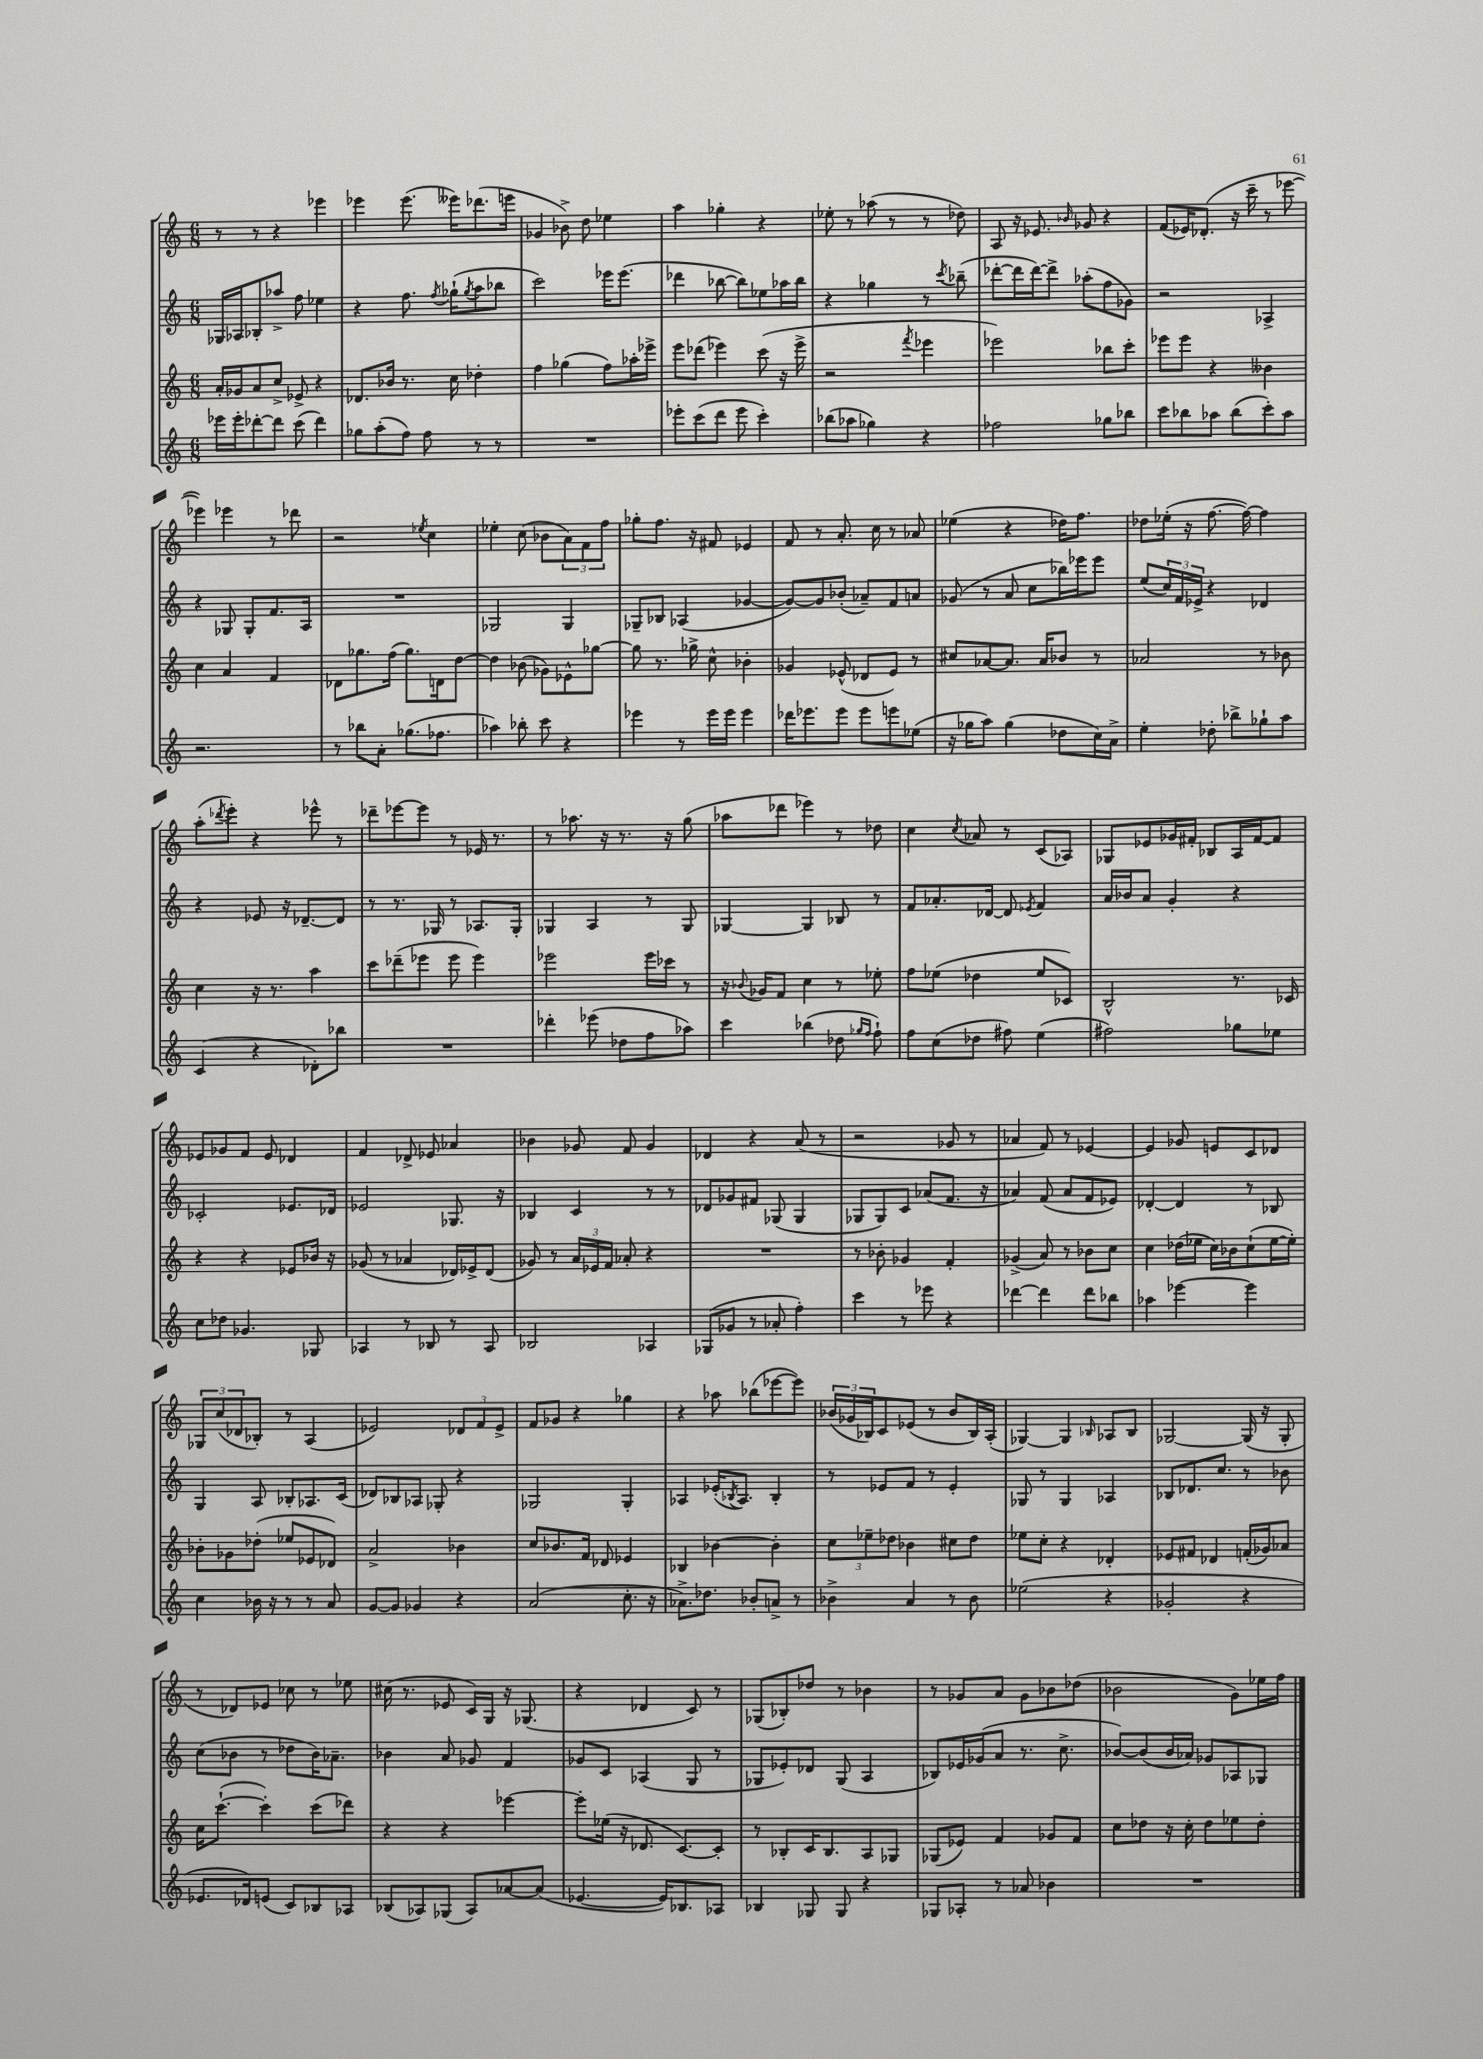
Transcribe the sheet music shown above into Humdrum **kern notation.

**kern	**kern	**kern	**kern
*part4	*part3	*part2	*part1
*staff4	*staff3	*staff2	*staff1
*clefG2	*clefG2	*clefG2	*clefG2
*k[]	*k[]	*k[]	*k[]
*M6/8	*M6/8	*M6/8	*M6/8
=74	=74	=74	=74
16eee-X\LL	16a'/LL	16G-X/LL	8r
16eee-'\J	16g-X/J	16A-X/J	.
[8ddd-X'\	8a/	8B-X'/	8r
8ddd-\J]	8cc^/J	8aa-X^/J	4r
(8ccc\	8e-X^/	8ff\	.
4ddd-\)	4r	4ee-X\	4eee-X\
=75	=75	=75	=75
8gg-X\L	8.d-X/L	4r	4eee-X\
(8aa'\	.	.	.
.	16b-X/Jk	.	.
8ff\J)	8.r	8.ff\	(8.eee-\
8ff\	.	.	.
.	.	8qff/	.
.	16cc\	(16gg-X`\KL	16eee--X\KL)
.	.	8qgg-/	.
8r	4dd-X'\	8aa\	(8.ddd-X\
8r	.	8bb-X\J	.
.	.	.	16eeen\Jk
=76	=76	=76	=76
2.r	4ff\	2ccc\)	4g-X/
.	(4gg-X\	.	8b-X^\)
.	.	.	8dd\
.	8ff\L)	16eee-X\KL	4ee-X\
.	.	(8.eee-\J	.
.	16aa-X'\L	.	.
.	16eee-X^\JJ	.	.
=77	=77	=77	=77
8eee-X'\L	8eee\L	4ddd-X\	4aa\
(8ccc\	(8ddd-X\J	.	.
8ddd\J	4eee-X\)	[8bb-X\	4gg-X'\
8eee-\	.	8bb-\L])	.
4ccc'\)	(8ccc\	8ee-X\	4r
.	16r	16aa-X\L	.
.	16eee-^\	16bb-\JJ	.
=78	=78	=78	=78
(8bb-X\L	2r	4r	8ee-X'\
8aa-X\J	.	.	8r
4gg-X\)	.	4gg-X\	(8aa-X\
.	.	.	8r
.	8qfff/	.	.
4r	4eee-X\	8r	8r
.	.	8qccc/	.
.	.	(8bb-X~\	8dd-X\)
=79	=79	=79	=79
2ff-X\	2eee-X\)	[8ddd-X'\L	8A/
.	.	16ddd-\L]	16r
.	.	[16ddd-\J)	8.e-X/
.	.	8ddd-^\J]	.
.	.	.	16qqb-X/
.	.	(8aa-X'\L	8g-X/
8gg-X\L	8bb-X\L	8ff\	4r
8bb-X\J	8ccc'\J	8g-X\J)	.
=80	=80	=80	=80
8ccc\L	8eee-X\L	2r	(8f/L
8bb-X\	8eee-\J	.	16e-X/K)
.	.	.	(8.d-X'/J
8aa-X\J	4r	.	.
(8bb-\L	.	.	16r
.	.	.	16ccc~\
8ccc'\)	4b--X\	4A-X^/	8r
8aa-\J	.	.	[8eee-X\
!!LO:LB:g=z
=81	=81	=81	=81
2.r	4cc\	4r	4eee-X\])
.	4a/	8G-X/	4eee-X\
.	.	8G-'/L	.
.	4f/	8.f/	8r
.	.	.	8ddd-X\
.	.	16A/Jk	.
=82	=82	=82	=82
8r	8d-X\L	2.r	2r
8bb-X\L	8.gg-X\	.	.
8a'\J	.	.	.
.	(16ff\Jk	.	.
(8.gg-X\L	8.gg-\L)	.	.
.	.	.	8qee-X/
.	.	.	4cc\
8.ff-X\J	16dn\k	.	.
.	[8dd\J	.	.
=83	=83	=83	=83
4aa-X\)	4dd\]	2G-X/	4ee-X'\
8bb-X'\	(8b-X\	.	(8cc\
8ccc\	8g-X\L)	.	8b-X\L
4r	8e-X^^\	4G-/	12a\)
.	.	.	12f\
.	[8gg-X\J	.	.
.	.	.	12ff\J
=84	=84	=84	=84
4eee-X\	8gg-\]	8G-X~/L	8gg-X'\L
.	8.r	8B-X/J	8.ff\J
8r	.	(4A-X/	.
.	16gg-X^\	.	16r
16eee-\LL	8cc^^\	.	8f#X/
16eee-\JJ	.	.	.
4eee-\	4b-X'\	[4g-X/	4e-X/
=85	=85	=85	=85
16ddd-X\KL	4g-X/	8g-/L_)	8f/
8.eee-X\	.	.	.
.	.	8g-/]	8r
8eee-\J	(8e-X^^/	(8b-X'/J	8.a'/
8eee-\L	8d-X/L	8a-X~/L)	.
.	.	.	16cc\
8eeen\	8e-/J)	8f/	8r
(8ee-X\J	8r	8an/J	8a-X/
=86	=86	=86	=86
16r	8cc#X/L	(8g-X/	(4ee-X\
16gg-X\KL	.	.	.
8aa\J)	[8a-X/	8r	.
(4gg-\	8.a-/J]	8a/	4r
.	.	8cc\L	.
.	16a-/KL	.	.
8dd-X\L	8b-X/J	16bb-X\L)	16dd-X\KL)
.	.	16eee-X\J	8.ff\J
16cc\L)	8r	8eee-\J	.
16a^\JJ	.	.	.
=87	=87	=87	=87
4ee'\	2a-X/	(8ee/L	8dd-X\L
.	.	24cc/L)	(16ee-X'\Jk
.	.	24f/	.
.	.	.	16r
.	.	24e-X^/JJ	.
8dd-X'\	.	4r	[8.ff\
8bb-X^\L	.	.	.
.	.	.	16ff\_)
8gg-X`\	8r	4d-X/	4ff\]
8aa\J	8b-X\	.	.
!!LO:LB:g=z
=88	=88	=88	=88
(4c/	4cc\	4r	(8aa'\L
.	.	.	8qddd-X/
.	.	.	8eee'\J)
4r	16r	8e-X/	4r
.	8.r	.	.
.	.	16r	.
.	.	[8.d-X~/L	.
8d-X'\L)	4aa\	.	8eee-X^^\
8bb-X\J	.	8d-/J]	8r
=89	=89	=89	=89
2.r	8ccc\L	8r	8ddd-X~\L
.	(8ddd-X~\	8.r	[8eee-X\
.	8eee-X\J	.	8eee-\J]
.	.	16G-X/	.
.	8eee-\	8r	8r
.	4eee-\)	8.A-X/L	16e-X/
.	.	.	8.r
.	.	16G-'/Jk	.
=90	=90	=90	=90
4ddd-X'\	2eee-X\	4G-X/	8r
.	.	.	8.aa-X\
(8eee-X\	.	4A/	.
.	.	.	16r
8dd-X\L	.	.	8.r
8ff\	16eee-\LL	8r	.
.	16ccc-X\JJ	.	16r
8aa-X\J)	8r	8G-/	(8gg\
=91	=91	=91	=91
4ccc\	16r	[4G-X/	8aa-X\L
.	8qqb-X/	.	.
.	16g-X/KL	.	.
.	8f/J	.	8ddd-X\J
(4bb-X\	4cc\	4G-/]	4eee-X\)
8dd-X\	8r	8B-X/	8r
16qqgg-X/LL	.	.	.
16qqff/JJ	.	.	.
8ff`\)	8ee-X'\	8r	8dd-X\
=92	=92	=92	=92
8ff\L	8ff\L	8f/L	4cc\
(8cc\	(8ee-X\J	8.a-X'/	.
.	.	.	8qcc/
8dd-X\J	4dd-X\	.	8a-X/
.	.	[16d-X/Jk	.
8ff#X\)	.	8d-/]	8r
.	.	8qe-X/	.
(4ee\	8ee-/L	4f/	(8c/L
.	8c-X/J)	.	8A-X/J)
=93	=93	=93	=93
2ff#X\)	2B^^/	16a/LL	8G-X/L
.	.	16b-X/J	.
.	.	8a/J	8e-X/
.	.	4g'/	16g-X/L
.	.	.	16f#X'/JJ
.	.	.	8B-X/L
8gg-X\L	8.r	4r	16A/L
.	.	.	[16f#/J
8ee-X\J	.	.	8f#/J]
.	16c-X/	.	.
!!LO:LB:g=z
=94	=94	=94	=94
8cc\L	4r	2c-X'/	8e-X/L
8dd-X\J	.	.	8g-X/
4.g-X/	4r	.	8f/J
.	.	.	8e-/
.	8e-X/L	8.e-X/L	4d-X/
8G-X/	16b-X/Jk	.	.
.	16r	16d-X/Jk	.
=95	=95	=95	=95
4A-X/	(8g-X/	2e-X/	4f/
.	8r	.	.
8r	4a-X/	.	8d-X^/
8B-X/	.	.	8e-X/
8r	16d-X/LL)	8.G-X/	4a-X/
.	16e-X^/J	.	.
8A-/	(8d-/J	.	.
.	.	16r	.
=96	=96	=96	=96
2B-X/	8g-X/)	4B-X/	4b-X\
.	8r	.	.
.	24a/LL	4c/	8g-X/
.	24e-X/	.	.
.	24f/JJ	.	.
.	8a-X'/	.	8f/
4A-X/	4r	8r	4g-/
.	.	8r	.
=97	=97	=97	=97
(8G-X/L	2.r	8d-X/L	4d-X/
8g-X/J	.	8g-X/	.
8r	.	8f#X/J	4r
8a-X'/	.	(8G-X/	.
4ff'\)	.	4G-/	(8a/
.	.	.	8r
=98	=98	=98	=98
4ccc\	8r	8G-X/L	2r
.	8b-X'\	8G-/)	.
8r	4g-X/	8c/J	.
8eee-X\	.	(8a-X/L	.
4r	4f'/	8.f/J	8g-X/
.	.	.	8r
.	.	16r	.
=99	=99	=99	=99
[4ddd-X\	(4g-X^/	4a-X/)	4a-X/
4ddd-\]	8a/)	(8f/	8f/)
.	8r	8a-/L	8r
8ddd-\L	8b-X\L	8f/	[4e-X/
8bb-X\J	8cc\J	8e-X/J)	.
=100	=100	=100	=100
4aa-X\	4cc\	[4d-X'/	4e-/]
[4eee-X\	(16dd-X\LL	4d-/]	8g-X/
.	16ee-X\JJ	.	.
.	16cc\LL)	.	8en/L
.	16b-X\J	.	.
4eee-\]	(8cc`\	8r	8c/
.	[16ee-\L	8B-X/	8d-X/J
.	16ee-'\JJ])	.	.
!!LO:LB:g=z
=101	=101	=101	=101
4cc\	8b-X'\L	4G/	12G-X/L
.	.	.	(12cc/
.	8g-X\	.	.
.	.	.	12d-X/
16b-X\	(8dd-X'\J	8A/	8B-X'/J)
16r	.	.	.
8r	8ee-X/L	8B-X'/L	8r
8r	8e-X/	8.A-X/	(4A/
8a/	8d-X/J)	.	.
.	.	(16c/Jk	.
=102	=102	=102	=102
[8g/L	2a^/	8d-X/L)	2e-X/)
8g/J]	.	8B-X/	.
4g-X/	.	8A-X/J	.
.	.	8G-X'/	.
4r	4b-X\	4r	12d-X/L
.	.	.	12f/
.	.	.	12e-^/J
=103	=103	=103	=103
(2a/	8cc/L	2G-X/	8f/L
.	8.b-X/	.	8g-X/J
.	.	.	4r
.	16f/Jk	.	.
.	8d-X/	.	.
8.cc'\	4e-X/	4G-'/	4gg-X\
16r	.	.	.
=104	=104	=104	=104
8.a-X^\L)	4B-X/	4A-X/	4r
8.dd-X\J	.	.	.
.	[4b-X\	(16e-X'/KL	8aa-X\
.	.	8qB-X/	.
.	.	8.A-/J)	.
8b-X'/L	.	.	(8bb-X\L
8an^/J	4b-'\]	4B-'/	[8eee-X\
8r	.	.	8eee-\J])
=105	=105	=105	=105
4b-X^\	12cc\L	8r	(24b-X/LL
.	.	.	24g-X/
.	12ee-X~\	.	24B-X/J)
.	.	8e-X/L	8c/
.	12dd-X\J	.	.
4a/	4b-X\	8f/J	(8e-X/J
.	.	8r	8r
8r	8cc#X\L	4e-'/	8b-/L
8b-\	8dd-\J	.	16B-/L)
.	.	.	(16A'/JJ
=106	=106	=106	=106
(2ee-X\	8ee-X\L	8G-X/	[4G-X/)
.	8cc'\J	8r	.
.	4r	4G-/	4G-/]
.	.	.	16qqB-X/
4r	4d-X'/	4A-X/	8A-X/L
.	.	.	8B-/J
=107	=107	=107	=107
2g-X'/	8e-X/L	8B-X/L	[2G-X/
.	8f#X/J	8.d-X/	.
.	4d-X/	.	.
.	.	8.cc/J	.
4r	(16fn'/LL	8r	(16G-/]
.	16g-X/J)	.	16r
.	8a-X/J	8b-X\	8G-'/
!!LO:LB:g=z
=108	=108	=108	=108
8.e-X/L	16cc\KL	(8cc\L	8r
.	([8.ccc`\J	.	.
.	.	8b-X\J	8d-X/L)
16d-X/k)	.	.	.
(8en/J	4ccc'\])	8r	8e-X/J
8c/L)	.	8dd-X\L	8cc-X\
8B-X/	(8ccc\L	16b-\K)	8r
.	.	8.a-X~\J	.
8A-X/J	8ddd-X\J)	.	8ee-X\
=109	=109	=109	=109
(8B-X/L	4r	4b-X\	(16cc#X\
.	.	.	8.r
8A-X/)	.	.	.
(8G-X/J	4r	8a/	8e-X/
8A-/L)	.	8g-X/	16c/LL)
.	.	.	16G/JJ
[8a-X/	[4eee-X\	4f/	16r
.	.	.	(8.G-X/
(8a-/J]	.	.	.
=110	=110	=110	=110
[4.e-X/	8eee-'\L]	8g-X/L	4r
.	(16ee-X\Jk	8c/J	.
.	16r	.	.
.	8.d-X/	(4A-X/	4d-X/
16e-/KL])	.	.	.
8.B-X/	[8.c/L)	.	.
.	.	8G/	8c/)
8A-X/J	8c'/J]	8r	8r
=111	=111	=111	=111
4B-X/	8r	8G-X/L	(8G-X/L
.	8B-X'/L	8e-X'/)	8B-X'/)
8G-X/	16c/K	8d-X/J	8dd-X/J
.	8.B-/	.	.
8G-/	.	(8G-/	8r
4r	8A/	4A/	4b-X\
.	8G-X/J	.	.
=112	=112	=112	=112
8G-X/L	(8G-X/L	8B-X/L)	8r
8A-X'/J	8e-X/J)	16e-X/L	8g-X/L
.	.	(16g-X/J	.
8r	4f/	8a/J	8a/J
8a-X/	.	8.r	8g-\L
4b-X\	8g-X/L	.	8b-X\
.	.	8.cc^\	.
.	8f/J	.	(8dd-X\J
=113	=113	=113	=113
2.r	8cc\L	[8b-X/L)	2b-X\
.	8dd-X\J	(8b-/]	.
.	16r	16b-/L	.
.	16cc'\	16a-X/JJ)	.
.	8dd-\L	8g-X/L	.
.	8ee-X\	8A-X/	8g\L)
.	8dd-'\J	8G-X/J	16ee-X\L
.	.	.	16ff\JJ
==	==	==	==
*-	*-	*-	*-
